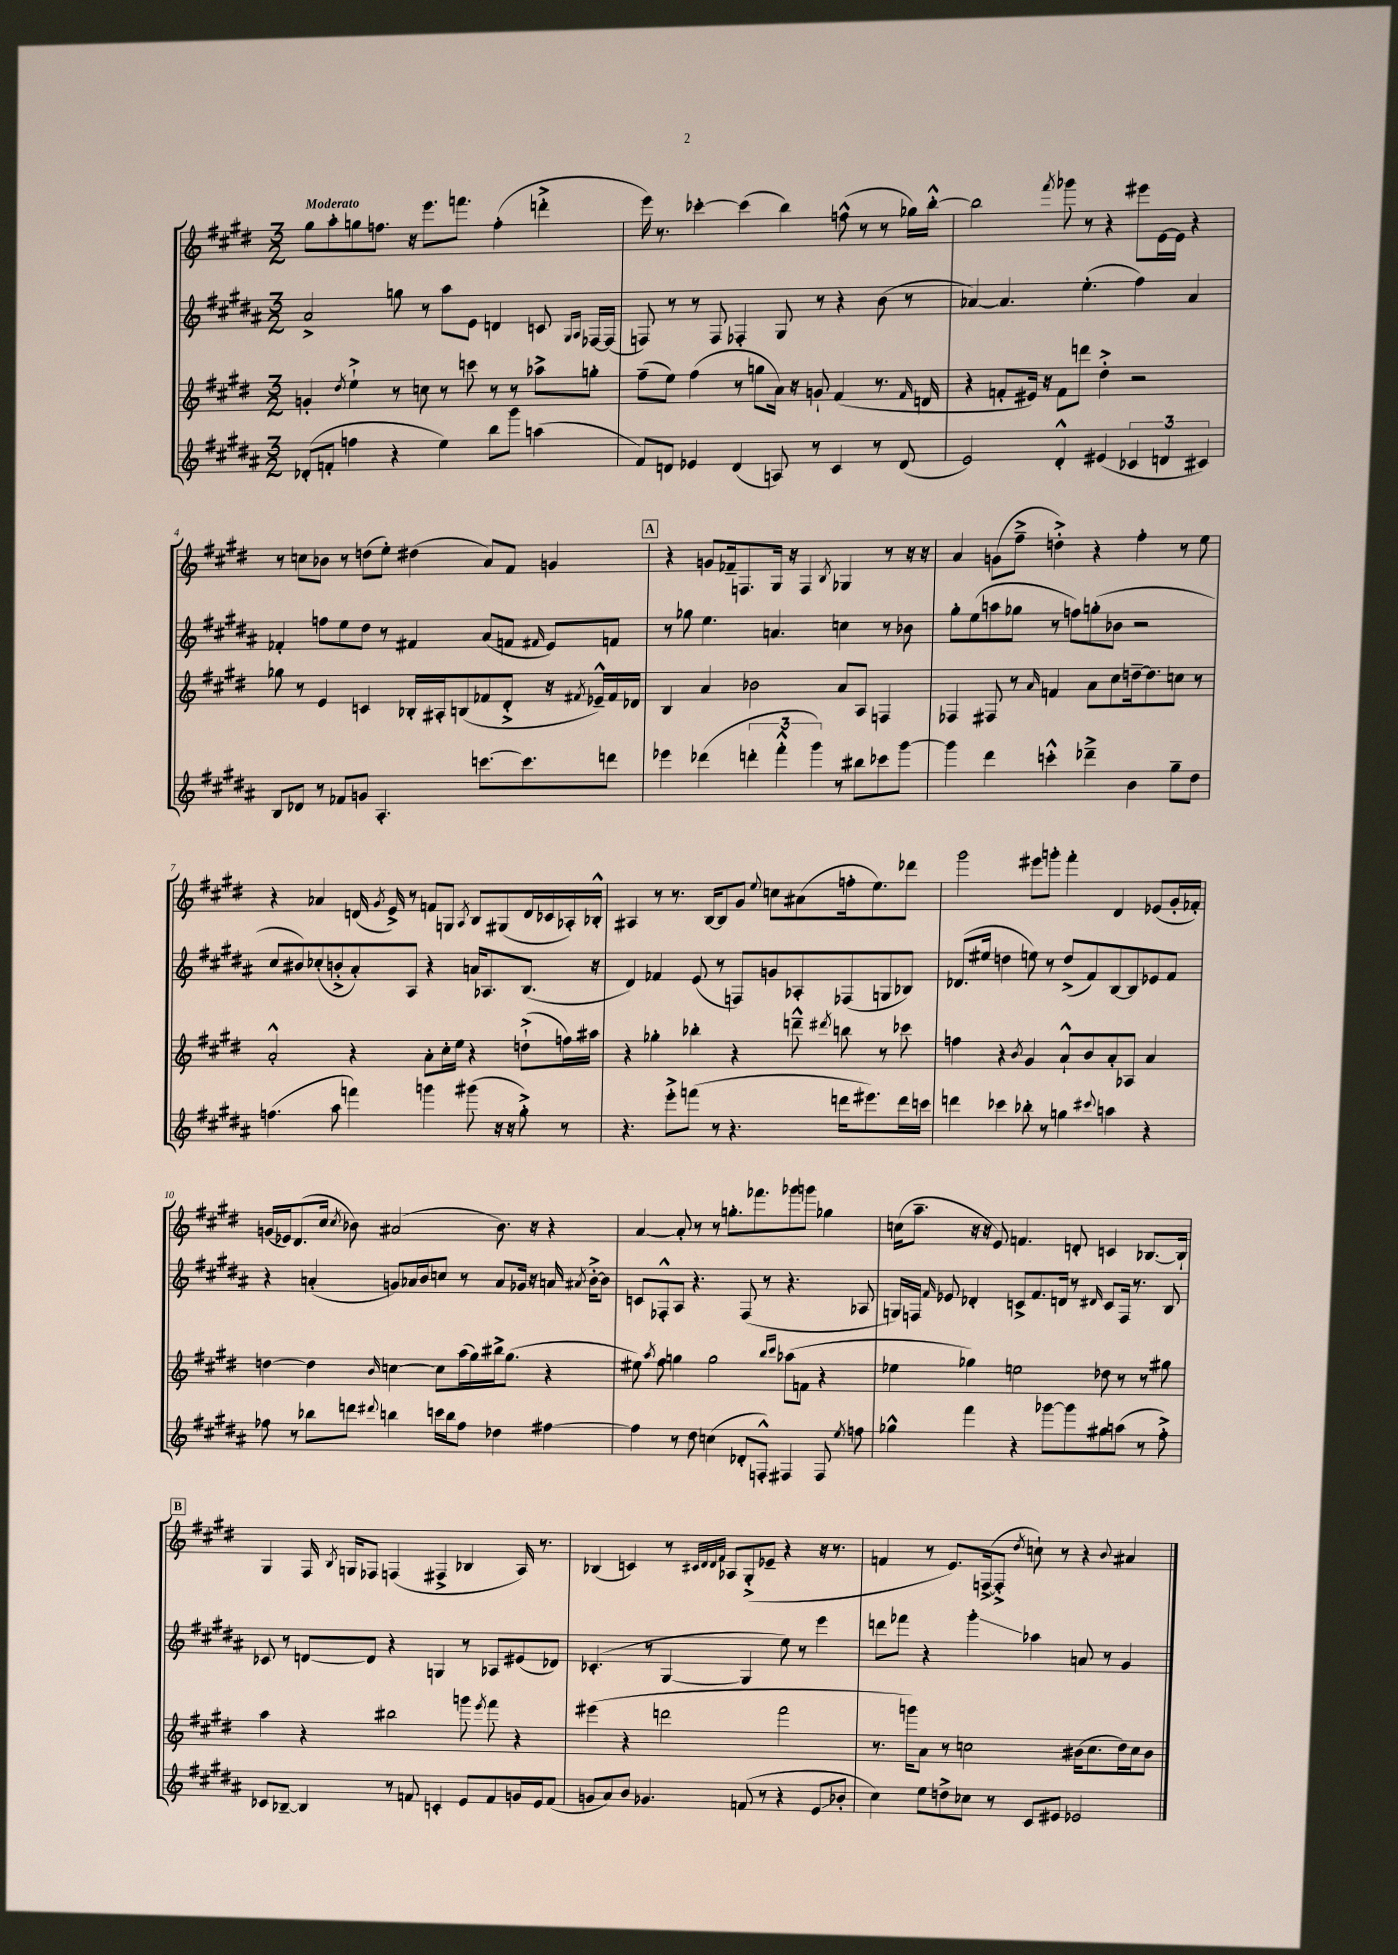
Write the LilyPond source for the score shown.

<<
\new StaffGroup <<
\new Staff = "s0" {
    \clef treble \key e \major \numericTimeSignature \time 3/2 \tempo "Moderato"
    \autoBeamOff gis''8[ a''8-. g''8 f''8.] r16 e'''8.[ f'''8.] f''4-.( d'''4-.-> |
    e'''16) r8. ces'''4~-. ces'''4( b''4) f''8-^( r8 r8 ges''16[) b''16]~-.-^ |
    b''2 \acciaccatura { fis'''8 } ges'''8 r8 r4 eis'''8[ e'16~ e'16] r4 |
    r8 c''8[ bes'8] r8 d''8[( e''8]-.) dis''4( a'8[) fis'8] g'4 |
    \mark \markup { \box "A" } r4 g'8[ fes'16-- f8. gis16] r16 f4 \acciaccatura { b8 } ges4 r8 r16 r16 |
    a'4 g'8[( fis''8]---> d''4-.->) r4 fis''4-. r8 e''8 |
    r4 aes'4 d'16( \acciaccatura { gis'8 } e'16->) r8 f'8[ g8] \acciaccatura { a8 } b8[ gis8( d'16 ces'16 aes16-.) bes16]-.-^ |
    ais4 r8 r8. b16[~ b8 gis'8] \appoggiatura { e''8 } c''8[ ais'8( f''16-. e''8.) des'''8] |
    gis'''2 eis'''8[ g'''8]-. fis'''4-. dis'4 ees'8[( gis'16-. fes'16]-.) |
    g'16[( ees'16) dis'8.( cis''16] \acciaccatura { cis''8 } bes'8) ais'2( bes'8.) r16 r4 |
    a'4~ a'8-. r8 r8 g''8.[-. fes'''8. ges'''8 g'''8] ges''4 |
    c''16[( a''8.]-- r16 r16 e'8) f'4. d'8-. c'4 bes8.[~ bes16]-! |
    \mark \markup { \box "B" } gis4 fis16 \acciaccatura { b8 } g16[ fes8] f4( fis4-> bes4 a16) r8. |
    bes4( c'4) r8 \grace { cis'32[ dis'32 dis'32 fis'32] } aes8[ gis8-.->( ees'8]-- r4 r16 r8. |
    f'4 r8 e'8.[) f16~->( f8]-.-> \acciaccatura { dis''8 } c''8-!) r8 r4 \appoggiatura { b'8 } ais'4 \bar "|." |
}
\new Staff = "s1" {
    \clef treble \key b \major \numericTimeSignature \time 3/2
    \autoBeamOff ais'2-> g''8 r8 ais''8[ e'8] d'4 c'8 \grace { gis16[ ais16] } fes16[~ fes16]( |
    f8) r8 r8 f8 fes4-. gis8 r8 r4 b'8( r8 |
    aes'4~) aes'4. e''4.-.( fis''4) aes'4 |
    fes'4-. f''8[ e''8 dis''8] r8 fis'4 ais'8[( f'8] \grace { fis'16 } e'8[) f'8] |
    \mark \markup { \box "A" } r8 ges''8 e''4. a'4. c''4 r8 bes'8 |
    gis''8[-. e''8( a''8 ges''8] r8 f''8[) g''8-.( bes'8] r2 |
    cis''8[ bis'8) ces''8-.( b'8-.-> ais'8-.) ais8] r4 a'16[ aes8. b8.]( r16 |
    dis'4) fes'4 e'8( r8 f8[) g'8 aes8-. fes8( g8 bes8]) |
    des'8.[( eis''16] d''4 e''8) r8 d''8[->( fis'8) b8~ b8 ees'8 fis'8] |
    r4 a'4-.( g'8[) aes'16 b'16 c''8] r8 aes'8[ ges'16] r16 a'16 \acciaccatura { ais'8 } b'16[~-.-> b'8] |
    c'8[ fes8-.-^ ais8] r4. fes8( r8 r4. aes8 |
    g16[) f16] \grace { fis'16 } ees'8 des'4-. c'8[-> fis'8. d'16] r8 \grace { dis'16 } c'8[ f16] r8. b8 |
    \mark \markup { \box "B" } ces'8 r8 d'8[~ d'8] r4 g4 r8 aes8[ eis'8( des'8]) |
    ces'4.-.( r8 gis4~ gis4 e''8) r8 e'''4 |
    d'''8[ fes'''8] r4 gis'''4-.\glissando aes''4 a'8 r8 gis'4 \bar "|." |
}
\new Staff = "s2" {
    \clef treble \key e \major \numericTimeSignature \time 3/2
    \autoBeamOff g'4-. \acciaccatura { dis''8 } e''4-!-> r8 c''8 r8 c'''8 r8 r8 aes''8[-> g''8]-. |
    fis''8[--( e''8]) fis''4( r8 g''8[ a'16]) r16 g'8-! fis'4( r8. \grace { fis'16 } d'16 |
    r4 f'8[-. eis'16]) r16 f'8[ d'''8] dis''4-.-> r2 |
    ges''8 r8 e'4 c'4 bes16[-. ais16-. b8( fes'8 dis'8]-.-> r16 \acciaccatura { fis'8 } ees'16[---^) fis'16 des'16] |
    \mark \markup { \box "A" } b4 a'4 bes'2 a'8[ a8] f4 |
    fes4 fis8 r8 \grace { a'16 } f'4 a'8[ cis''8 d''16~-- d''8. c''8] r8 |
    a'2-.-^ r4 a'8[-. cis''16-. e''16] r4 d''8[-!->( f''16) ais''16] |
    r4 ges''4-. bes''4-. r4 d'''8---^ \acciaccatura { dis'''8 } b''8 r8 ces'''8 |
    f''4 r4 \acciaccatura { b'8 } gis'4 a'8[-!-^ b'8 a'8-. aes8] a'4 |
    d''4~ d''4 \grace { b'16 } c''4~ c''8[ a''16( gis''16) bis''16-> gis''8.]( r4 |
    eis''8) \acciaccatura { a''8 } fis''8 g''4 g''2 \grace { b''16[ cis'''16] } aes''8[( f'8] r4 |
    ees''4 ges''4) e''2 des''8 r8 r8 gis''8 |
    \mark \markup { \box "B" } a''4 r4 bis''2 g'''8 \acciaccatura { e'''8 } fis'''8 r4 |
    eis'''4( r4 d'''2 fis'''2 |
    r8. g'''16[) a'8] r8 c''2 bis'16[( c''8. dis''16) c''16 bis'8] \bar "|." |
}
\new Staff = "s3" {
    \clef treble \key b \major \numericTimeSignature \time 3/2
    \autoBeamOff des'8[-.( f'8]-. f''4 r4 e''4) b''8[ gis'''8] a''4( |
    fis'8[) d'8] ees'4 d'4( a8) r8 cis'4 r8 d'8( |
    e'2) dis'4-.-^ eis'4( \tuplet 3/2 { ces'4 d'4 cis'4) } |
    b8[ des'8] r8 fes'8[ g'8] ais4.-. c'''8.[~ c'''8. d'''8] |
    \mark \markup { \box "A" } ees'''4 des'''4( \tuplet 3/2 { d'''4-. fis'''4-.-^ gis'''4) } r8 bis''8[ ces'''8 gis'''8]~ |
    gis'''4 dis'''4 c'''4-.-^ des'''4---> b'4 gis''8[-- dis''8] |
    f''4.( ais''8 f'''4) g'''4 gis'''8( r16 r16 gis''8-.->) r8 |
    r4. e'''8[-.-> f'''8]( r8 r4. d'''16[ eis'''8.) d'''16 c'''16] |
    d'''4 ces'''4 bes''8-. r8 g''4 \appoggiatura { cis'''8 } a''4 r4 |
    fes''8 r8 bes''8[ d'''8] \appoggiatura { dis'''8 } b''4 c'''16[ b''16 fes''8] des''4 fis''4~ |
    fis''4 r8 dis''8 c''4( des'8[-. f8]-.-^) fis4 fis8 \acciaccatura { e''8 } f''8 |
    ges''4-^ fis'''4 r4 ges'''8[~ ges'''8 gis''8 a''8]( r8 fis''8-.->) |
    \mark \markup { \box "B" } ces'8[ bes8]~-- bes4 r8 f'8 c'4-. e'8[ f'8 g'16 e'16 f'8]( |
    g'8[ ais'8) b'8] ges'4. f'8( r8 r4 e'8[\glissando bes'8]-. |
    cis''4) e''8[ d''8-> ces''8] r8 cis'8[ eis'8] ees'2 \bar "|." |
}
>>
>>
